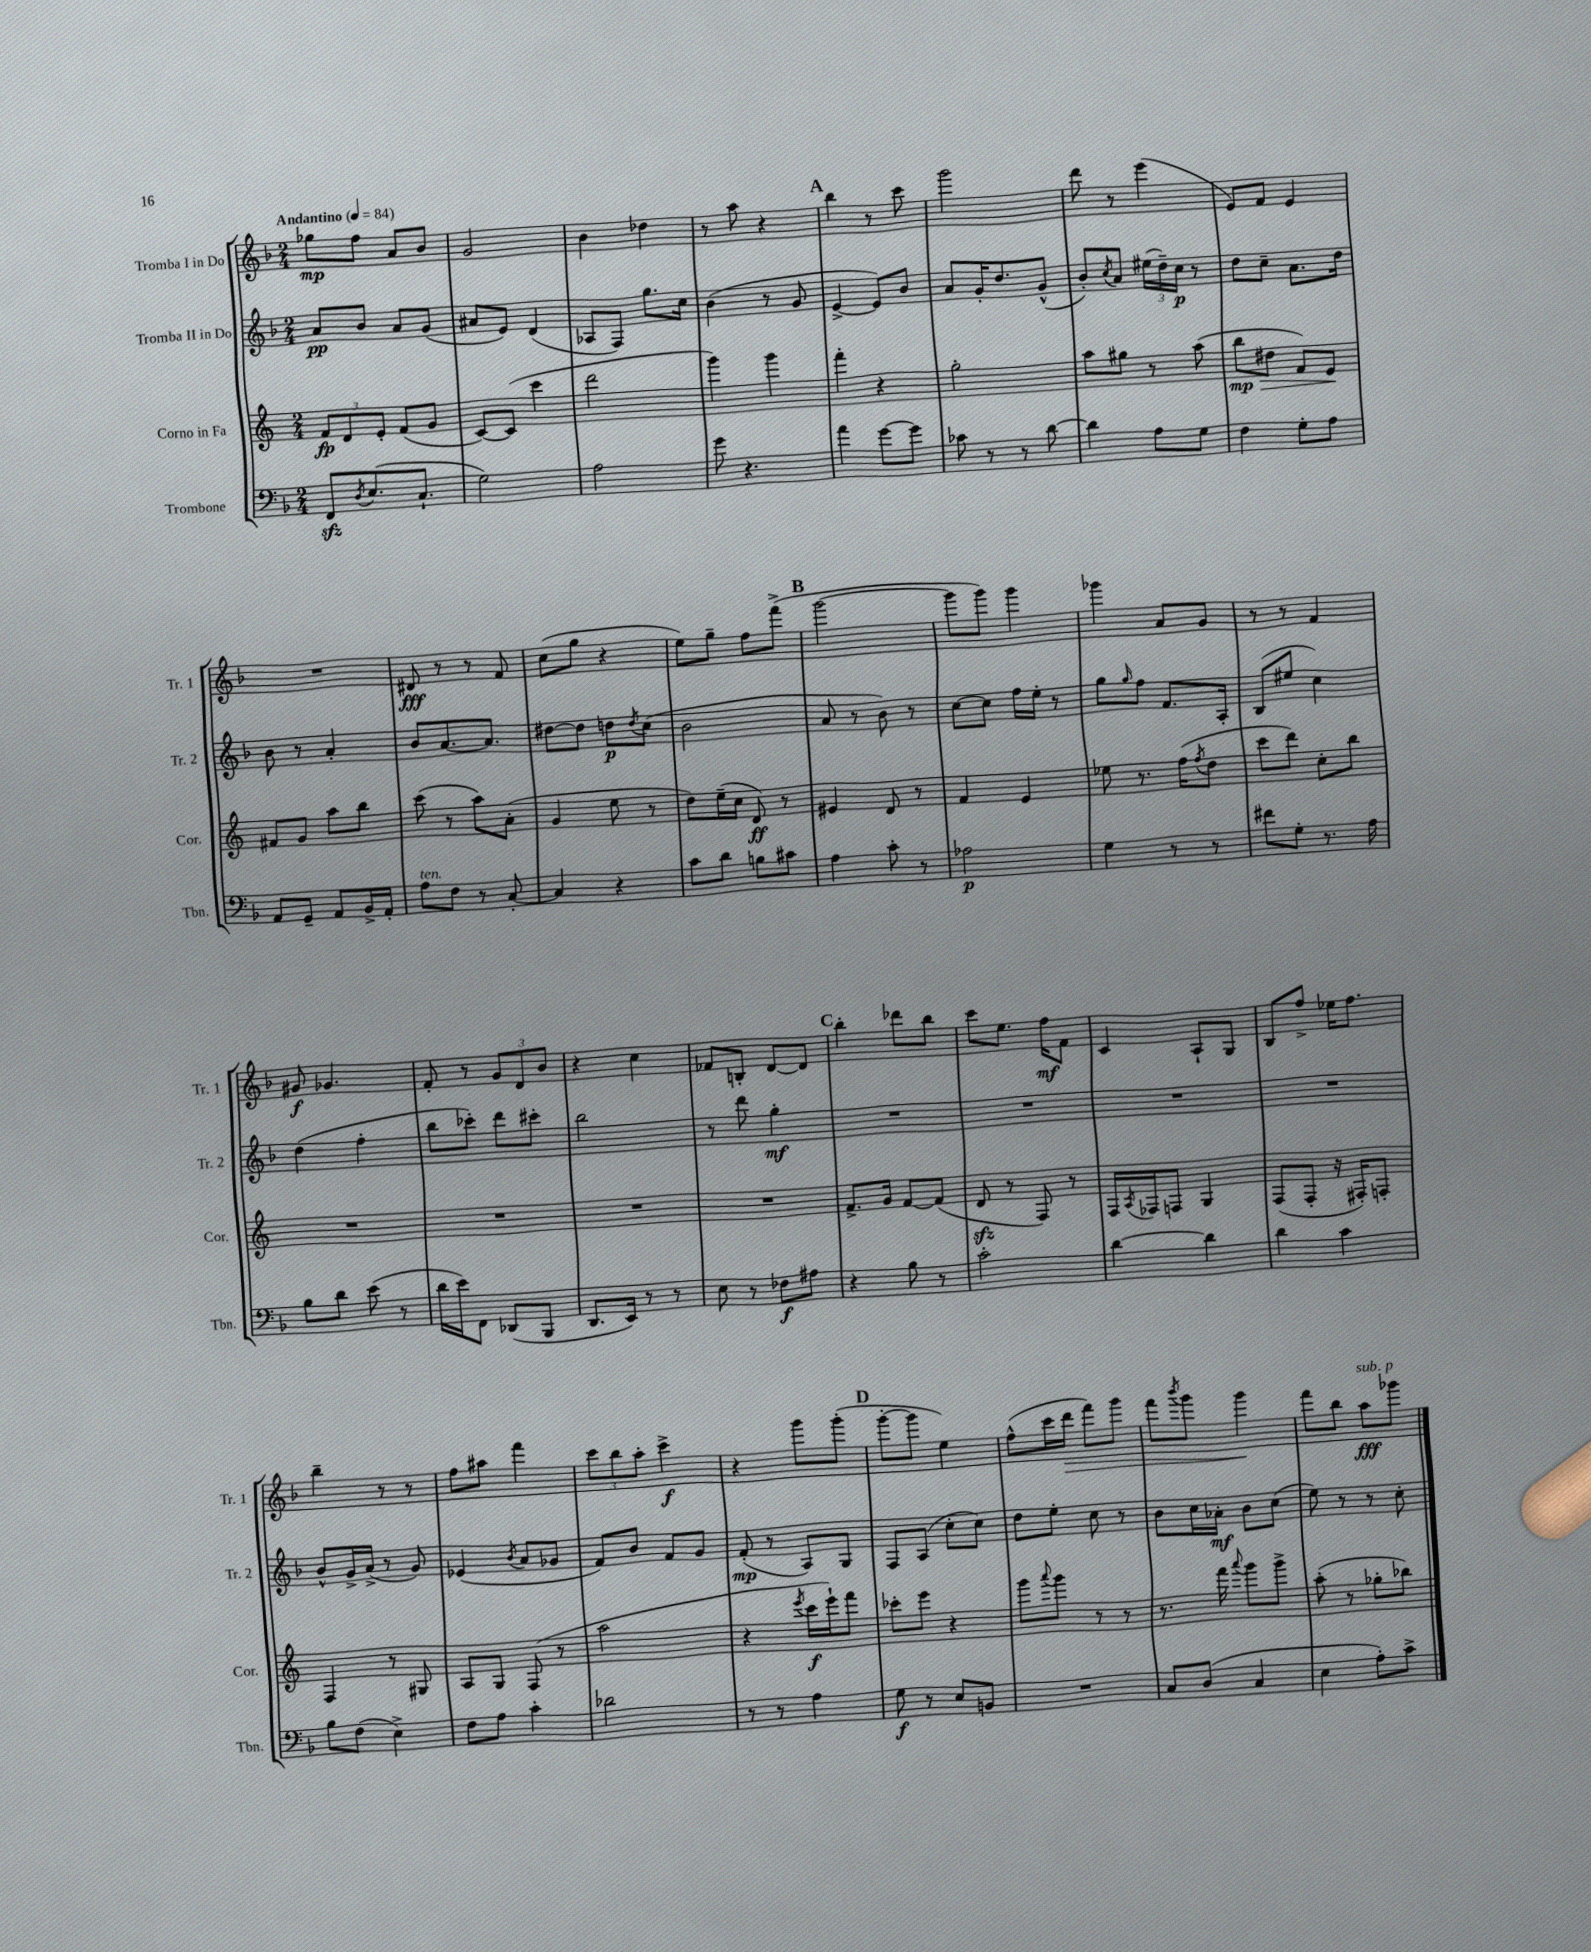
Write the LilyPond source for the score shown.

<<
\new StaffGroup <<
\new Staff = "s0" \with { instrumentName = "Tromba I in Do" shortInstrumentName = "Tr. 1" } {
    \clef treble \key f \major \numericTimeSignature \time 2/4 \tempo "Andantino" 4 = 84
    ges''8\mp f''8 a'8 bes'8 |
    g'2 |
    bes'4 des''4 |
    r8 a''8 r4 |
    \mark \markup { \bold "A" } bes''4 r8 c'''8 |
    g'''2 |
    d'''8 r8 e'''4( |
    e'8) f'8 e'4 |
    R2 |
    dis'8\fff r8 r8 f'8 |
    c''8( g''8 r4 |
    e''8) g''8-- f''8 f'''8->( |
    \mark \markup { \bold "B" } g'''2~ |
    g'''8 g'''8) g'''4 |
    ges'''4 a'8 g'8 |
    r8 r8 f'4 |
    gis'8\f ges'4. |
    f'8-. r8 \tuplet 3/2 { g'8 d'8 bes'8 } |
    r4 c''4 |
    fes'8 b8-. d'8~ d'8 |
    \mark \markup { \bold "C" } bes''4-. des'''8 bes''8 |
    c'''8 e''8. f''16\mf f'8 |
    c'4 a8-! g8 |
    bes8 f''8-> ees''16 f''8. |
    bes''4-- r8 r8 |
    f''8 ais''8 f'''4 |
    \tuplet 3/2 { c'''8 bes''8 a''8-. } c'''4->\f |
    r4 g'''8 g'''8-.( |
    \mark \markup { \bold "D" } g'''8~-. g'''8 e''4) |
    f''8-^( c'''16 d'''16\> f'''8) g'''8 |
    f'''8 \acciaccatura { bes'''8 } g'''8 g'''4\! |
    f'''8 bes''8 a''8\fff^\markup { \italic "sub. p" } ges'''8 \bar "|." |
}
\new Staff = "s1" \with { instrumentName = "Tromba II in Do" shortInstrumentName = "Tr. 2" } {
    \clef treble \key f \major \numericTimeSignature \time 2/4
    a'8\pp bes'8 a'8 g'8( |
    ais'8 e'8) d'4( |
    aes8 f8) g''8. c''16 |
    bes'4( r8 g'8 |
    \mark \markup { \bold "A" } e'4~-> e'8) bes'8 |
    a'8 g'16-. d''8. g'8-^( |
    bes'8-.) \acciaccatura { c''8 } a'8 \tuplet 3/2 { eis''16( d''16--) c''16\p } r8 |
    d''8 c''8-- a'8. d''16 |
    bes'8 r8 a'4-. |
    bes'8 a'8.~ a'8. |
    dis''8~ dis''8 d''8\p \acciaccatura { d''8 } c''8( |
    bes'2 |
    \mark \markup { \bold "B" } a'8 r8 bes'8) r8 |
    c''8~ c''8 f''16 e''16-. r8 |
    g''8 \grace { g''16 } f''8 f'8. a16-. |
    bes8( eis''8 c''4) |
    d''4( f''4-. |
    bes''8 ces'''8-.) d'''8 cis'''8-. |
    bes''2 |
    r8 d'''8 g''4-.\mf |
    \mark \markup { \bold "C" } R2 |
    R2 |
    R2 |
    R2 |
    bes'8-^ g'16-> a'16->( r8 g'8) |
    ees'4( \acciaccatura { bes'8 } a'8 ges'8 |
    f'8) bes'8 f'8 g'8 |
    f'8-.\mp( r8 a8) g8 |
    \mark \markup { \bold "D" } f8 a8( c''8-. c''8) |
    d''8 e''8-. c''8 r8 |
    bes'8 c''16 aes'16-.\mf bes'8 c''8( |
    e''8) r8 r8 c''8-. \bar "|." |
}
\new Staff = "s2" \with { instrumentName = "Corno in Fa" shortInstrumentName = "Cor." } {
    \clef treble \key c \major \numericTimeSignature \time 2/4
    \tuplet 3/2 { f'8\fp d'8 e'8-. } f'8( g'8 |
    c'8~) c'8( c'''4 |
    d'''2 |
    g'''4) g'''4 |
    \mark \markup { \bold "A" } f'''4-. r4 |
    g''2-. |
    a''8 gis''8 r8 a''8( |
    b''8\mp\> dis''8 f'8) e'8\! |
    fis'8 g'8 a''8 b''8 |
    c'''8( r8 a''8) a'8-.( |
    g'4 e''8 r8 |
    d''8) e''16--( c''16 d'8\ff) r8 |
    \mark \markup { \bold "B" } eis'4 d'8 r8 |
    f'4 e'4 |
    ees''8 r8. f''16( \acciaccatura { f''8 } d''8 |
    c'''8 d'''8) c''8-. b''8 |
    R2 |
    R2 |
    R2 |
    R2 |
    \mark \markup { \bold "C" } f'8.-> g'16 f'8~ f'8( |
    d'8\sfz r8 f8) r8 |
    f16 \acciaccatura { a8 } fes16 f8 g4 |
    f8( f8-. r16 fis16-.) f8-. |
    f4 r8 gis8 |
    a8 g8 f8( r8 |
    a''2 |
    r4 \acciaccatura { e'''8 } c'''16\f e'''16-!) f'''8 |
    \mark \markup { \bold "D" } ces'''8-. e'''8 r4 |
    g'''8 \appoggiatura { a'''8 } g'''8 r8 r8 |
    r8. f'''16 \appoggiatura { a'''8 } g'''8 g'''8-> |
    a''8-.( r8 ges''8-. bes''8) \bar "|." |
}
\new Staff = "s3" \with { instrumentName = "Trombone" shortInstrumentName = "Tbn." } {
    \clef bass \key f \major \numericTimeSignature \time 2/4
    f,8\sfz \acciaccatura { d8 } e8.( c8.-! |
    g2) |
    a2 |
    g'8 r4. |
    \mark \markup { \bold "A" } a'4 g'8~ g'8 |
    ces'8 r8 r8 d'8~ |
    d'4 a8 g8 |
    f4 g8-. a8 |
    a,8 g,8-- a,8 bes,16-> a,16-. |
    a8^\markup { \italic "ten." } f8 r8 c8~-. |
    c4 r4 |
    c'8 d'8 b8 cis'8 |
    \mark \markup { \bold "B" } a4 c'8-. r8 |
    aes2\p |
    g4 r8 r8 |
    fis'8 g8-. r8. a16 |
    bes8 d'8 e'8( r8 |
    d'16 e'16) f,8 des,8( bes,,8 |
    d,8. e,16) r8 r8 |
    e8 r8 fes8\f ais8 |
    \mark \markup { \bold "C" } r4 bes8 r8 |
    c'2-. |
    d'4~ d'4 |
    d'4 c'4 |
    bes8 f8( e4->) |
    f8 a8 c'4-. |
    des'2 |
    r8 r8 a4 |
    \mark \markup { \bold "D" } g8\f r8 e8 b,8 |
    R2 |
    c8 d8( c4 |
    e4 a8-.) c'8-> \bar "|." |
}
>>
>>
\layout { \context { \Score \remove "Bar_number_engraver" } }
